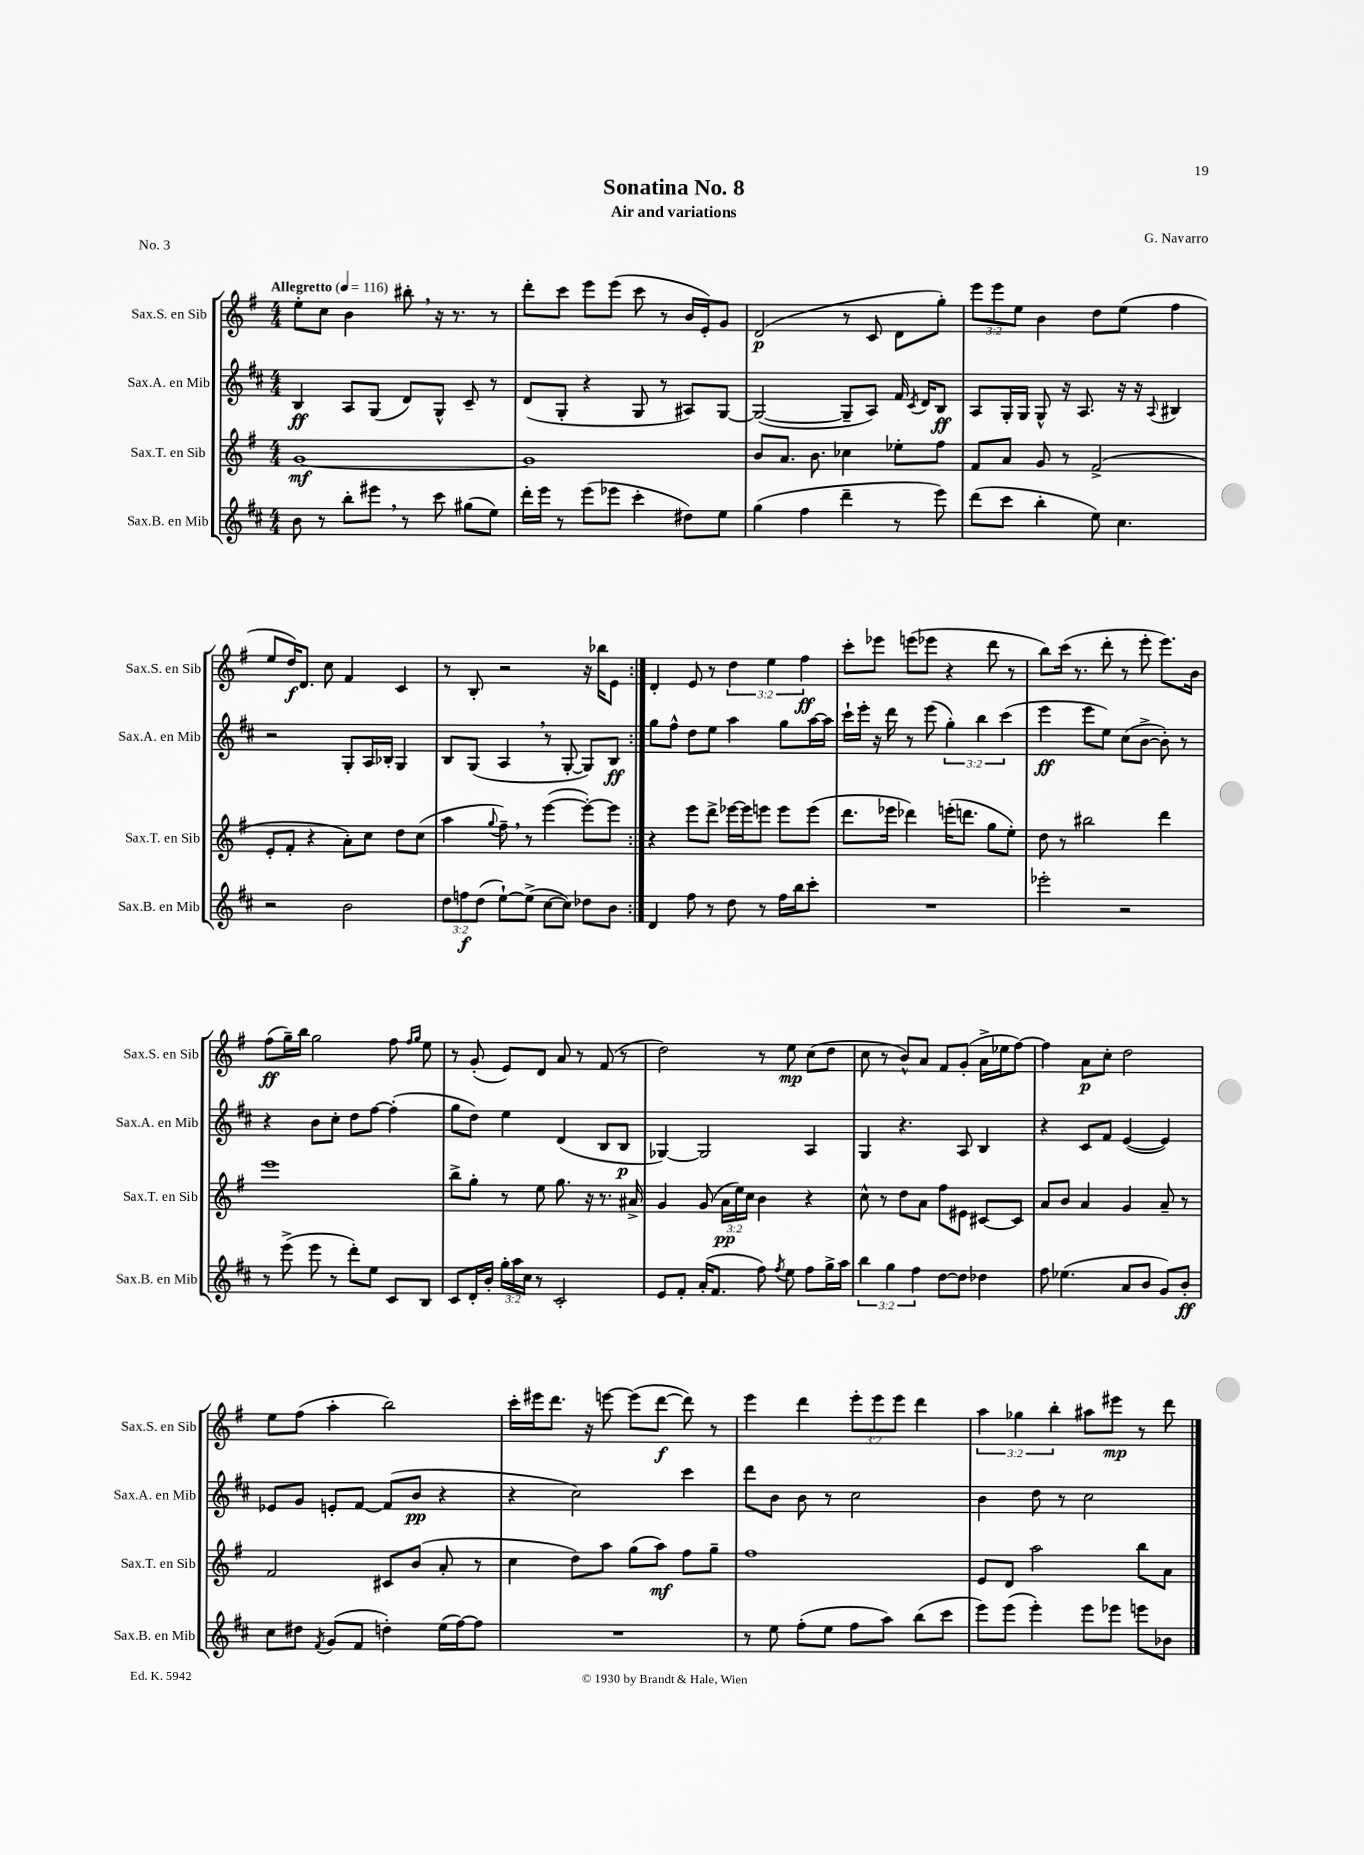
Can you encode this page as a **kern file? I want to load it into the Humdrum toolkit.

**kern	**kern	**kern	**kern
*staff4	*staff3	*staff2	*staff1
*clefG2	*clefG2	*clefG2	*clefG2
*k[f#c#]	*k[f#]	*k[f#c#]	*k[f#]
*M4/4	*M4/4	*M4/4	*M4/4
*MM116	*MM116	*MM116	*MM116
8b	[1g	4B	8ee'
8r	.	.	8cc
8bb'	.	8A	4b
8eee#	.	(8G	.
8r	.	8d)	8bb#'
8ccc#	.	8G^^	16r
.	.	.	8.r
(8gg#	.	8c#~	.
8ee)	.	8r	8r
=	=	=	=
16ddd'	1g]	(8d	8ddd'
16eee	.	.	.
8r	.	8G'	8ccc
(8eee	.	4r	8eee
8eee-	.	.	(8eee
4ccc#'	.	8G	8ccc
.	.	8r	8r
8dd#)	.	8A#)	16b
.	.	.	16e')
8ee	.	[8G	8g
=	=	=	=
(4gg	8b	(2G_	(2d
.	8.a	.	.
4ff#	.	.	.
.	8.b	.	.
4ddd~	4cc-	8G~]	8r
.	.	8A)	8c
8r	8ee-'	16f#	8d
.	.	8qc#	.
.	.	16d	.
8eee)	8ff#	8B	8gg')
=	=	=	=
(8ddd	8f#	8A	12eee
.	.	.	12eee
8ccc#	8a	16G'	.
.	.	.	12ee
.	.	16G	.
4bb'	8g	8G^^	4b
.	8r	16r	.
.	.	8.A	.
8ee)	(2f#^	.	8dd
4.cc#	.	16r	(8ee
.	.	16r	.
.	.	8qqA	.
.	.	4B#	4ff#
=	=	=	=
2r	8e'	2r	8ee
.	8f#'	.	16dd)
.	.	.	8.d
.	4r	.	.
.	.	.	8cc
2b	8a')	8G'	4f#
.	8cc	16A	.
.	.	16B-'	.
.	8dd	4G	4c
.	(8cc	.	.
=	=	=	=
12dd	4aa	8B	8r
12ff	.	.	.
.	.	(8G	8B'
(12dd	.	.	.
.	8qqgg	.	.
[8ee`)	8ff#~)	4A	2r
(8ee^]	8r	.	.
[8cc#	([4eee	8r	.
8cc#])	.	[8G'	.
8dd-	8eee'_)	8G])	16r
.	.	.	16bb-
8b	8eee]	8B	8e
=:|!	=:|!	=:|!	=:|!
4d	4r	8gg	4d'
.	.	8ff#^^	.
8ff#	8eee	8dd	8e
8r	8ddd^	8ee	8r
8dd	[16eee-	4aa	6dd
.	16eee-]	.	.
8r	8eee	.	.
.	.	.	6ee
16ff#	8eee	8gg	.
16bb	.	.	.
.	.	.	6ff#
8ccc#'	(8eee	[16aa	.
.	.	16aa]	.
=	=	=	=
1r	8.ddd	16ccc#`	8ccc'
.	.	16eee'	.
.	.	16r	8eee-
.	16eee-	16ddd	.
.	4ddd-)	8r	(8eee
.	.	(8eee	8eee-
.	(16eee'	6gg')	4r
.	8.ddd	.	.
.	.	6bb	.
.	8gg	.	8ddd
.	.	(6ccc#	.
.	8ee')	.	8r
=	=	=	=
2eee-'	8dd	4eee	8bb)
.	8r	.	(16ccc
.	.	.	8.r
.	2bb#	8eee	.
.	.	8ee)	8ddd'
2r	.	(8cc#	8r
.	.	[8b^	8eee'
.	4ddd	8b'])	8.eee)
.	.	8r	.
.	.	.	16b
=	=	=	=
8r	1eee	4r	(8ff#
(8eee^	.	.	16gg~)
.	.	.	16bb
8eee	.	8b	2gg
8r	.	8cc#'	.
8ddd')	.	8dd	.
8ee	.	[8ff#	.
8c#	.	(4ff#']	8ff#
.	.	.	16qqff#
.	.	.	16qqgg
8B	.	.	8ee
=	=	=	=
8c#	8bb^	8gg	8r
16d'	8gg'	8dd)	(8g'
16b'	.	.	.
24gg'	8r	4ee	8e)
24aa	.	.	.
24cc#	.	.	.
8r	8ee	.	8d
2c#'	8.gg	(4d	8a
.	.	.	8r
.	16r	.	.
.	8.r	8B	(8f#
.	.	8B	8r
.	16a#^	.	.
=	=	=	=
8e	4g	[4G-)	2dd)
8f#'	.	.	.
(16a'	(8g	2G-]	.
8.f#	.	.	.
.	24a	.	.
.	24ee)	.	.
.	24cc	.	.
8ff#)	4b	.	8r
8qff#	.	.	.
8ee	.	.	8ee
8ff#	4r	4A	(8cc
16gg^	.	.	8dd
16aa	.	.	.
=	=	=	=
6bb	8cc^^	4G	8cc
.	8r	.	8r
6gg	.	.	.
.	8dd	4.r	8b^^)
6ff#	.	.	.
.	8a	.	8a
[8dd	8ff#	.	8f#
8dd]	8e#	8A	(8g'
4dd-	[8c#	4B	16a^
.	.	.	16ee-
.	8c#]	.	[8ff#)
=	=	=	=
8ff#	8a	4r	4ff#]
(4.ee-	8b	.	.
.	4a	8c#	8a
.	.	8f#	8cc'
8a	4g	([4e	2dd
8b	.	.	.
8g)	8a~	4e])	.
8b'	8r	.	.
=	=	=	=
8cc#	2f#	8e-	8ee
8dd#	.	8g	(8ff#
8qf#	.	.	.
(8g	.	8e'	4aa'
8f#	.	[8f#	.
4dd')	8c#	(8f#]	2bb)
.	(8b	8b	.
(16ee	8a'	4r	.
[16ff#)	.	.	.
8ff#]	8r	.	.
=	=	=	=
1r	4cc	4r	16ccc'
.	.	.	16eee#
.	.	.	8.ddd
.	8dd)	2cc#)	.
.	.	.	16r
.	8aa	.	[8eee
.	(8gg	.	(8eee]
.	8aa)	.	[8ddd
.	8ff#	4ccc#	8ddd])
.	8gg~	.	8r
=	=	=	=
8r	1ff#	8ddd	4eee
8ee	.	8b	.
(8ff#'	.	8b	4ddd
8ee	.	8r	.
8ff#	.	2cc#	12eee'
.	.	.	12eee
8aa)	.	.	.
.	.	.	12eee
(8bb	.	.	4ddd
8ccc#	.	.	.
=	=	=	=
8eee)	8e	4b	6aa
(8eee	8d	.	.
.	.	.	6gg-
4eee')	2aa	8dd	.
.	.	.	6bb'
.	.	8r	.
8eee	.	2cc#	8aa#
8eee-	.	.	8eee#
8eee	8bb	.	8r
8b-	8a	.	8ddd
==	==	==	==
*-	*-	*-	*-
